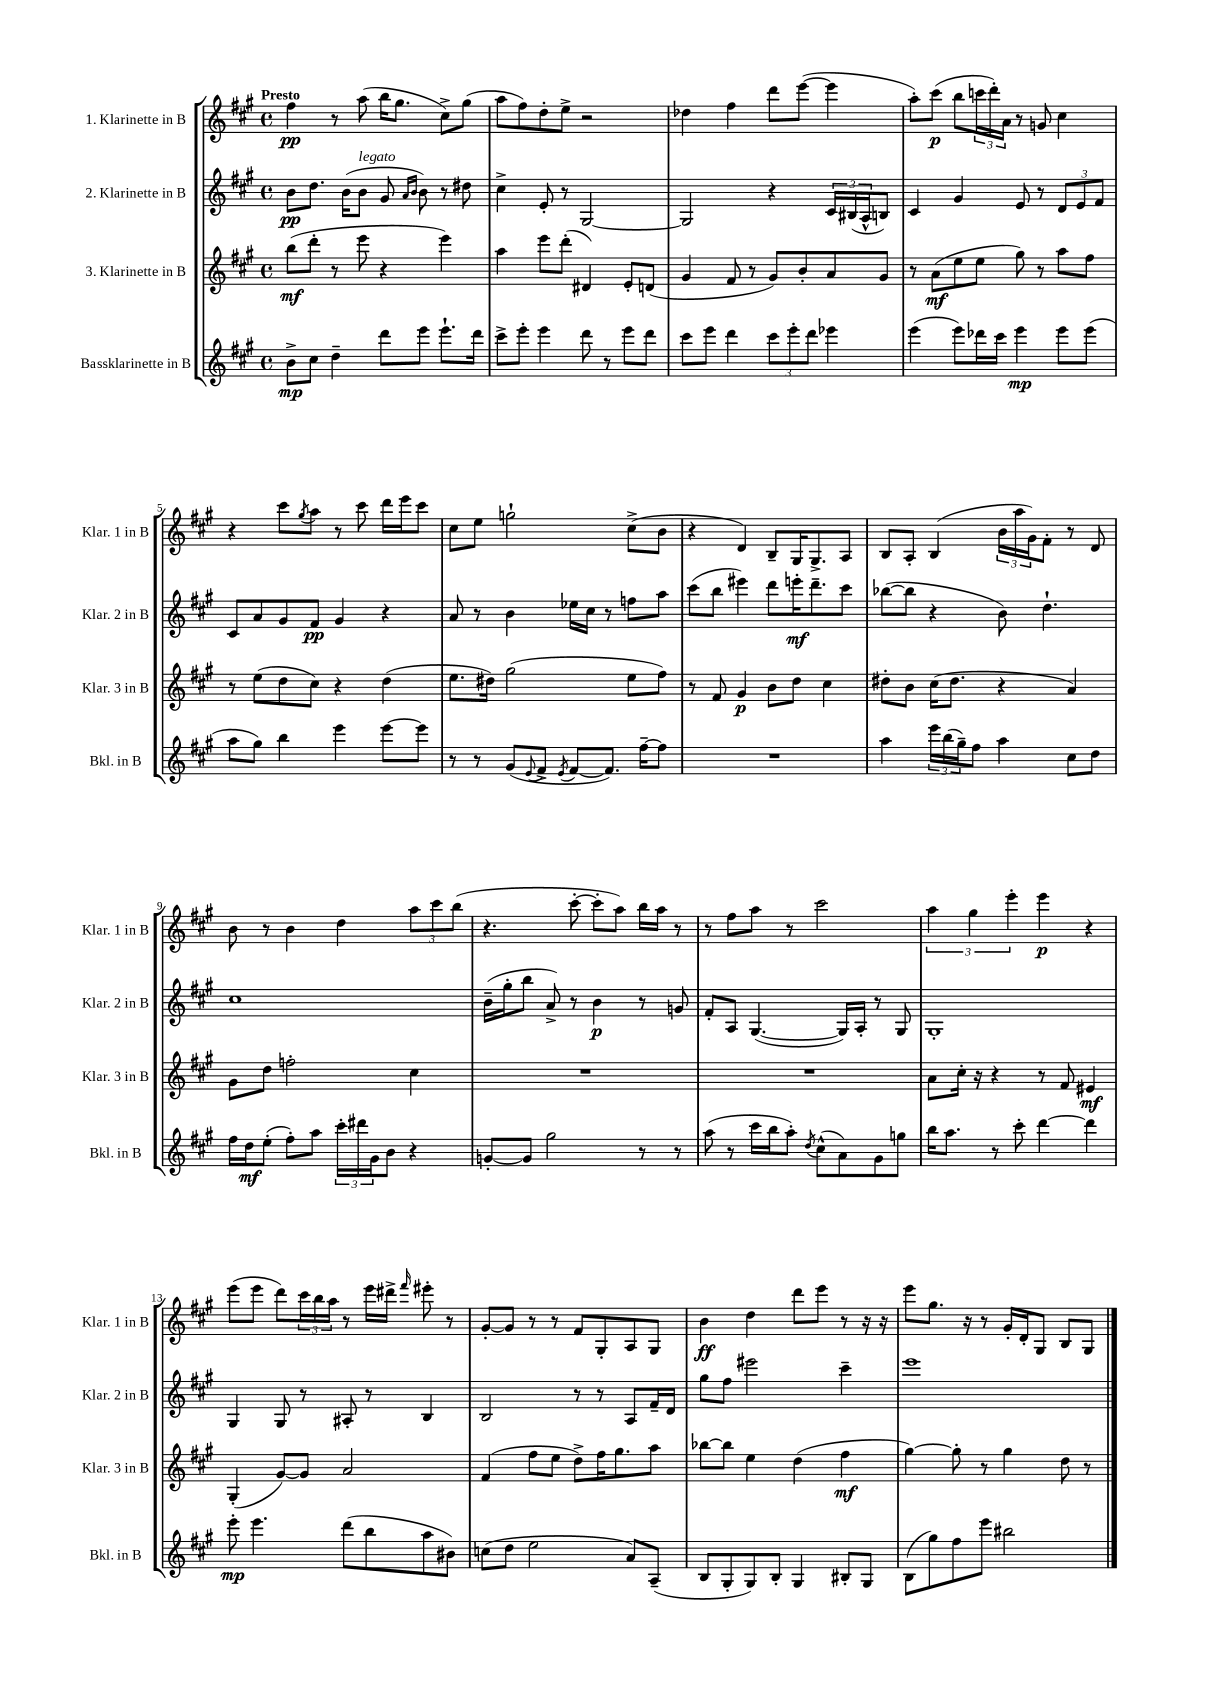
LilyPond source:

<<
\new StaffGroup <<
\new Staff = "s0" \with { instrumentName = "1. Klarinette in B" shortInstrumentName = "Klar. 1 in B" } {
    \clef treble \key a \major \defaultTimeSignature \time 4/4 \tempo "Presto"
    fis''4\pp r8 a''8( b''16 gis''8. cis''8->) gis''8( |
    a''8 fis''8) d''8-. e''8-> r2 |
    des''4 fis''4 d'''8 e'''8~( e'''4 |
    a''8-.) cis'''8\p( b''8 \tuplet 3/2 { c'''16 d'''16-.) a'16 } r8 g'8 cis''4 |
    r4 cis'''8 \acciaccatura { gis''8 } a''8 r8 cis'''8 d'''16 e'''16 cis'''8 |
    cis''8 e''8 g''2-! cis''8->( b'8 |
    r4 d'4) b8-- gis16 gis8.-> a8 |
    b8 a8-. b4( \tuplet 3/2 { b'16 a''16 gis'16) } fis'8-. r8 d'8 |
    b'8 r8 b'4 d''4 \tuplet 3/2 { a''8 cis'''8 b''8( } |
    r4. cis'''8~-. cis'''8-. a''8) b''16 a''16 r8 |
    r8 fis''8 a''8 r8 cis'''2 |
    \tuplet 3/2 { a''4 gis''4 e'''4-. } e'''4\p r4 |
    e'''8( e'''8 d'''8) \tuplet 3/2 { cis'''16 b''16 a''16 } r8 e'''16 dis'''16-> \grace { fis'''16 } eis'''8-. r8 |
    gis'8~-. gis'8 r8 r8 fis'8 gis8-. a8 gis8 |
    b'4\ff d''4 d'''8 e'''8 r8 r16 r16 |
    e'''8 gis''8. r16 r8 gis'16-. d'16-. gis8 b8 gis8 \bar "|." |
}
\new Staff = "s1" \with { instrumentName = "2. Klarinette in B" shortInstrumentName = "Klar. 2 in B" } {
    \clef treble \key a \major \defaultTimeSignature \time 4/4
    b'8\pp d''8. b'16( b'8^\markup { \italic "legato" } gis'8 \grace { a'16 b'16 } b'8) r8 dis''8 |
    cis''4-> e'8-. r8 gis2~ |
    gis2 r4 \tuplet 3/2 { cis'16 bis16( a16-^ } b8) |
    cis'4 gis'4 e'8 r8 \tuplet 3/2 { d'8 e'8 fis'8 } |
    cis'8 a'8 gis'8 fis'8\pp gis'4 r4 |
    a'8 r8 b'4 ees''16 cis''16 r8 f''8 a''8 |
    cis'''8( b''8 eis'''4) d'''8 e'''16-.\mf d'''8.-- cis'''8 |
    bes''8~( bes''8 r4 b'8) d''4.-! |
    cis''1 |
    b'16--( gis''16-. b''8 a'8->) r8 b'4\p r8 g'8 |
    fis'8-. a8 gis4.~( gis16) a16-. r8 gis8 |
    gis1-. |
    gis4 gis8 r8 ais8-. r8 b4 |
    b2 r8 r8 a8 fis'16-- d'16 |
    gis''8 fis''8 eis'''2 cis'''4-- |
    e'''1 \bar "|." |
}
\new Staff = "s2" \with { instrumentName = "3. Klarinette in B" shortInstrumentName = "Klar. 3 in B" } {
    \clef treble \key a \major \defaultTimeSignature \time 4/4
    b''8\mf( d'''8-. r8 e'''8 r4 e'''4) |
    a''4 e'''8 d'''8-.( dis'4) e'8-. d'8( |
    gis'4 fis'8 r8 gis'8) b'8-. a'8 gis'8 |
    r8 a'8\mf( e''8 e''8 gis''8) r8 a''8 fis''8 |
    r8 e''8( d''8 cis''8) r4 d''4( |
    e''8. dis''16) gis''2( e''8 fis''8) |
    r8 fis'8 gis'4\p b'8 d''8 cis''4 |
    dis''8-. b'8 cis''16( dis''8. r4 a'4) |
    gis'8 d''8 f''2-. cis''4 |
    R1 |
    R1 |
    a'8 cis''16-. r16 r4 r8 fis'8 eis'4\mf |
    gis4-.( gis'8~) gis'8 a'2 |
    fis'4( fis''8 e''8 d''8->) fis''16 gis''8. a''8 |
    bes''8~ bes''8 e''4 d''4( fis''4\mf |
    gis''4~) gis''8-. r8 gis''4 d''8 r8 \bar "|." |
}
\new Staff = "s3" \with { instrumentName = "Bassklarinette in B" shortInstrumentName = "Bkl. in B" } {
    \clef treble \key a \major \defaultTimeSignature \time 4/4
    b'8->\mp cis''8 d''4-- d'''8 e'''8 e'''8.-! d'''16 |
    cis'''8-> e'''8-. e'''4 d'''8 r8 e'''8 d'''8 |
    cis'''8 e'''8 d'''4 \tuplet 3/2 { cis'''8 e'''8-. d'''8 } ees'''4 |
    e'''4( e'''8) des'''16 cis'''16 e'''4\mp e'''8 e'''8( |
    a''8 gis''8) b''4 e'''4 e'''8~ e'''8 |
    r8 r8 gis'8( \appoggiatura { e'8 } fis'8-> \acciaccatura { e'8 } fis'8~ fis'8.) fis''16~-- fis''8 |
    R1 |
    a''4 \tuplet 3/2 { e'''16 b''16( gis''16--) } fis''8 a''4 cis''8 d''8 |
    fis''16 d''16\mf e''8-.( fis''8-.) a''8 \tuplet 3/2 { cis'''16-. dis'''16 gis'16 } b'8 r4 |
    g'8~-. g'8 gis''2 r8 r8 |
    a''8( r8 cis'''16 b''16 a''8-.) \acciaccatura { d''8 } cis''8-^( a'8) gis'8 g''8 |
    b''16 a''8. r8 cis'''8-. d'''4~ d'''4 |
    e'''8-.\mp e'''4. d'''8( b''8 a''8 bis'8) |
    c''8( d''8 e''2 a'8) a8--( |
    b8 gis8-. gis8) b8-. gis4 bis8-. gis8 |
    b8( gis''8) fis''8 e'''8 bis''2 \bar "|." |
}
>>
>>
